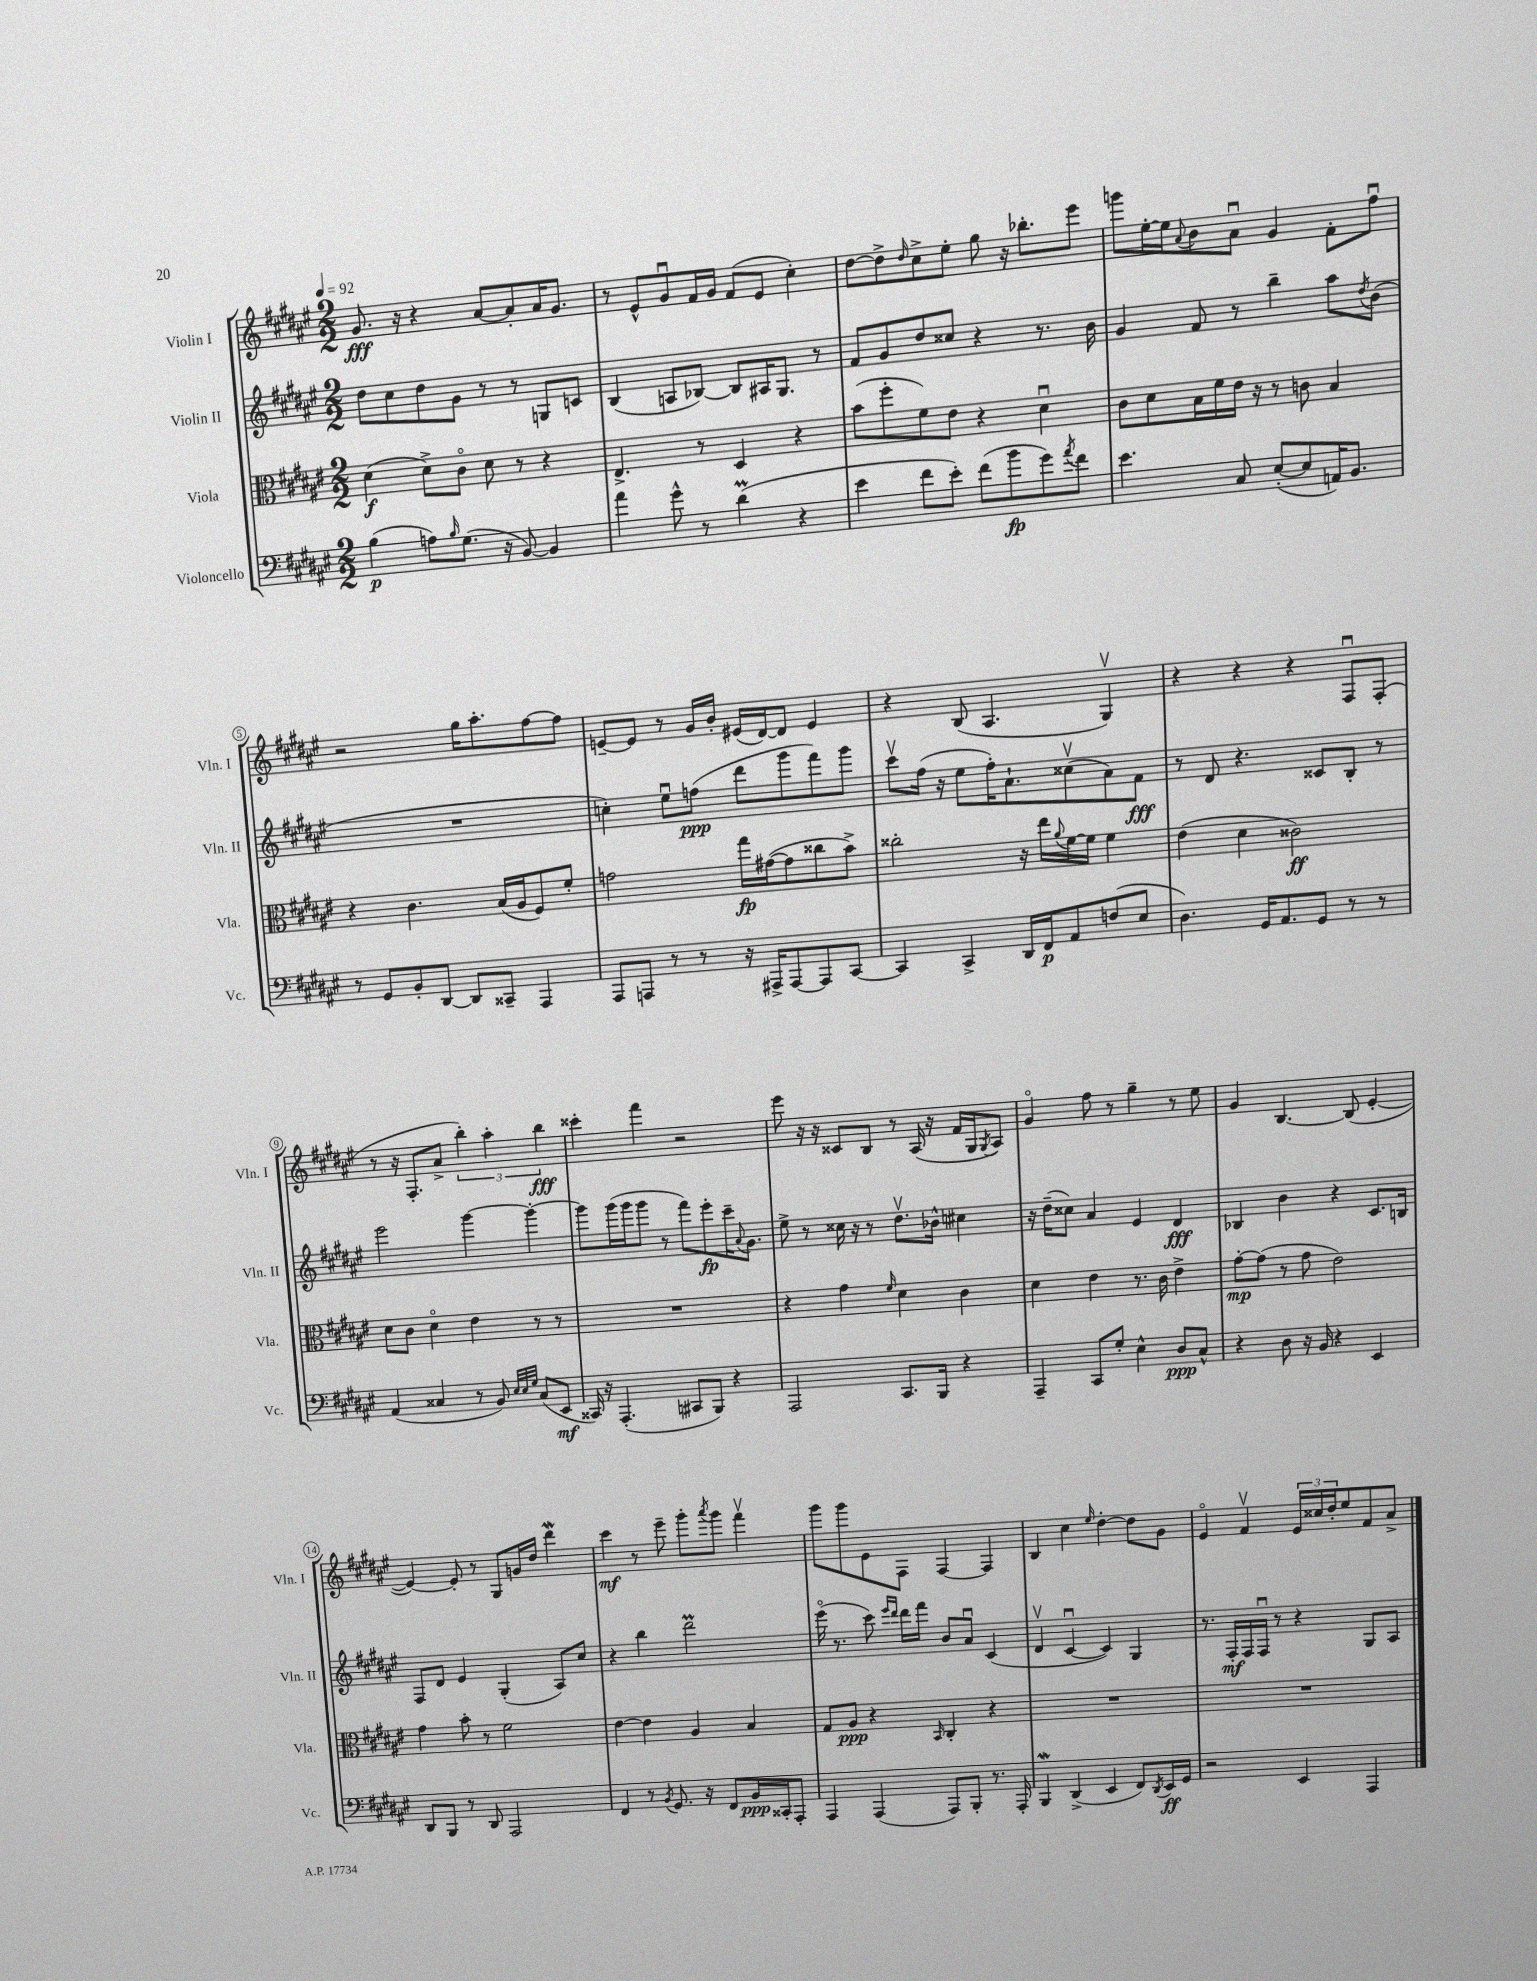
<<
\new StaffGroup <<
\new Staff = "s0" \with { instrumentName = "Violin I" shortInstrumentName = "Vln. I" } {
    \clef treble \key fis \major \numericTimeSignature \time 2/2 \tempo 4 = 92
    gis'8.\fff r16 r4 ais'8~ ais'8-. ais'16 gis'8. |
    r8 eis'8-^ gis'8\downbow fis'16 gis'16 fis'8( eis'8 cis''4-.) |
    dis''8~ dis''8-> \grace { dis''16 } cis''8-> eis''8-. gis''8 r16 bes''8.-. eis'''8 |
    g'''8 eis''16~-. eis''16 \appoggiatura { ais'8 } b'8 ais'8\downbow gis'4 fis'8-. fis''8\downbow |
    r2 gis''16 ais''8.-. fis''8~ fis''8 |
    e'8~-- e'8 r8 gis'16 b'16-. eis'16( dis'16~) dis'8 eis'4 |
    r4 b8( ais4. gis4\upbow) |
    r4 r4 r4 fis8\downbow fis8-.( |
    r8 r16 fis8.-. ais'8-> \tuplet 3/2 { b''4-.) ais''4-. b''4\fff } |
    cisis'''4-. fis'''4 r2 |
    eis'''8 r16 r16 cisis'8 b8 r8 ais16( r16 fis'16 gis16 \acciaccatura { gis8 } ais8) |
    gis'4\flageolet fis''8 r8 gis''4-- r8 eis''8 |
    gis'4 b4.~ b8( eis'4~-. |
    eis'4~) eis'8-. r8 gis8 g'16 dis''16 dis'''4\mordent |
    cis'''4\mf r8 eis'''8-- gis'''8-. \acciaccatura { ais'''8 } gis'''8 fis'''4\upbow |
    gis'''8 gis'''8 eis'8 fis8 fis4~ fis4 |
    b4 cis''4 \grace { eis''16 } dis''4~-. dis''8 gis'8 |
    eis'4\flageolet fis'4\upbow \tuplet 3/2 { eis'16 cisis''16 dis''16-. } eis''8 fis'8 ais'8-> \bar "|." |
}
\new Staff = "s1" \with { instrumentName = "Violin II" shortInstrumentName = "Vln. II" } {
    \clef treble \key fis \major \numericTimeSignature \time 2/2
    dis''8 cis''8 dis''8 gis'8 r8 r8 g8 c'8 |
    b4( a8 bes8~) bes8 ais16 gis8. r8 |
    fis'8 gis'8 dis''8 cisis''8 r4 r8. b'16 |
    gis'4 fis'8 r8 b''4-- ais''8 \acciaccatura { dis''8 } b'8( |
    R1 |
    c''4-.) eis''8\downbow f''8\ppp( dis'''8 gis'''8 fis'''8) gis'''8 |
    cis'''8\upbow fis''16( r16 eis''8 fis''16-.) ais'8.-! cisis''8\upbow( ais'8) fis'8\fff |
    r8 dis'8 r4. cisis'8 b8-. r8 |
    eis'''2 gis'''4~ gis'''4~-. |
    gis'''8 gis'''16( gis'''16 gis'''8 r8 fis'''8) eis'''8-.\fp cis'''16-- \appoggiatura { ais'8 } gis'8. |
    eis''8-> r8 cisis''16 r16 r8 dis''8.\upbow bes'16-^ cis''4 |
    r16 dis''16--( cisis''8) ais'4 eis'4 dis'4\fff |
    bes4 b'4 r4 cis'8. b16 |
    fis8 dis'8 eis'4 gis4-.( ais8) cis''8 |
    r4 b''4 dis'''2\prall |
    eis'''16\flageolet( r8. cis'''8) \grace { eis'''16 dis'''16 } dis'''16 fis'''16 b'8 ais'8\downbow cis'4( |
    dis'4\upbow cis'4~\downbow cis'4) gis4 |
    r8. fis16-.\mf fis16 fis16\downbow r8 r4 gis8 ais8 \bar "|." |
}
\new Staff = "s2" \with { instrumentName = "Viola" shortInstrumentName = "Vla." } {
    \clef alto \key fis \major \numericTimeSignature \time 2/2
    dis'4\f( dis'8->) cis'8\flageolet dis'8 r8 r4 |
    eis4.-> r8 dis4 r4 |
    b'8( fis''8-. fis'8) eis'8 r4 dis'4\downbow |
    cis'8 dis'8 b16 fis'16 eis'16 r16 r8 c'8 b4 |
    r4 cis'4. b16( ais16 fis8) fis'8-. |
    g'2 gis''16\fp gis'16~( gis'8 cisis''8 b'8->) |
    cisis''2-. r16 eis''16 \appoggiatura { ais'8 } fis'16~ fis'16 fis'4 |
    eis'4( dis'4 cisis'2\ff) |
    dis'8 cis'8 dis'4\flageolet eis'4 r8 r8 |
    R1 |
    r4 gis'4 \grace { fis'16 } dis'4 cis'4 |
    dis'4 eis'4 r8. cis'16 eis'4-> |
    gis'8~-.\mp gis'8( r8 gis'8 eis'2) |
    gis'4 b'8-. r8 fis'2 |
    eis'4~ eis'4 ais4 b4 |
    gis8 ais8\ppp r4 \grace { b,16 } cis4-. r4 |
    R1 |
    R1 \bar "|." |
}
\new Staff = "s3" \with { instrumentName = "Violoncello" shortInstrumentName = "Vc." } {
    \clef bass \key fis \major \numericTimeSignature \time 2/2
    b4\p( a8) \grace { b16 } gis8.( r16 b,8~) b,4 |
    ais'4 gis'8-^ r8 dis'4\prall( r4 |
    eis'4 fis'8 eis'8-.) fis'8( b'8\fp gis'8) \acciaccatura { ais'8 } fis'8 |
    eis'4. cis8 eis8~-.( eis8 a,16) b,8. |
    r8 gis,8 b,8-. dis,8~ dis,8 cisis,8-- ais,,4 |
    ais,,8 a,,8 r8 r8 r16 ais,,16-> ais,,8~ ais,,8 cis,8~ |
    cis,4 cis,4-> dis,16 fis,16\p ais,8 f8( eis8 |
    dis4.) gis,16 ais,8. gis,8 r8 r8 |
    ais,4( cisis4 r8 b,8) \grace { eis32 eis32 gis32 } cisis8( eis,8\mf |
    cisis,16) r16 ais,,4.-.( cis,8 b,,8) r4 |
    ais,,2 cis,8. b,,16 r4 |
    ais,,4-- cis,8 gis8-. eis4-^ dis8\ppp cis8-^ |
    r4 dis8 r16 b,16 r4 eis,4 |
    dis,8 b,,8 r8 dis,8 ais,,2 |
    fis,4 r8 \acciaccatura { b,8 } gis,8. r16 fis,8 b,16\ppp cisis,16-. ais,,8-. |
    ais,,4 ais,,4( ais,,8) b,,8-. r8. ais,,16-. |
    b,,4\mordent dis,4->( eis,4 fis,8) \acciaccatura { dis,8 } eis,16\ff gis,16 |
    r2 eis,4 ais,,4 \bar "|." |
}
>>
>>
\layout { \context { \Score \override BarNumber.stencil = #(make-stencil-circler 0.1 0.3 ly:text-interface::print) } }
